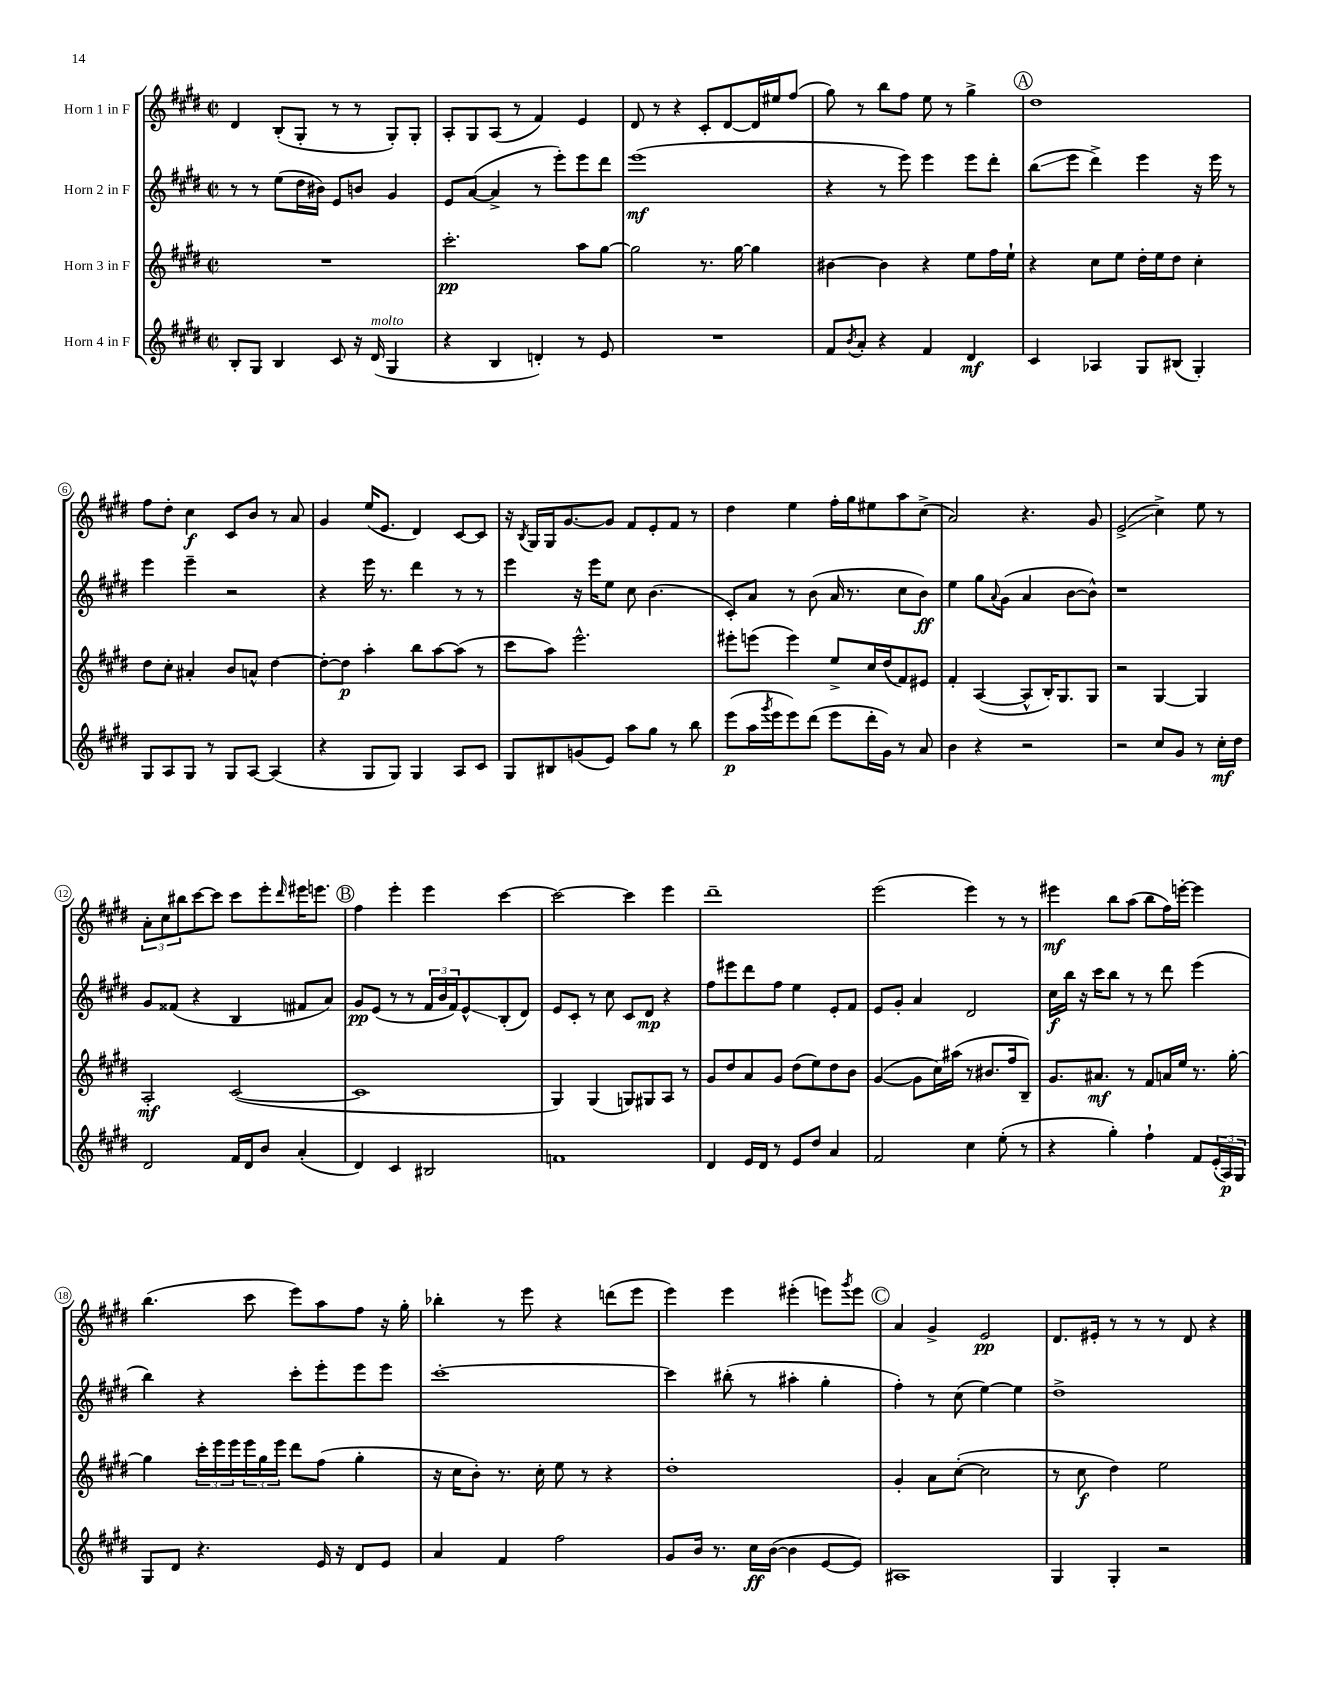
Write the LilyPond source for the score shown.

<<
\new StaffGroup <<
\new Staff = "s0" \with { instrumentName = "Horn 1 in F" } {
    \clef treble \key e \major \defaultTimeSignature \time 2/2
    dis'4 b8-.( gis8-. r8 r8 gis8-.) gis8-. |
    a8-. gis8 a8( r8 fis'4) e'4 |
    dis'8 r8 r4 cis'8-. dis'8~ dis'16 eis''16 fis''8( |
    gis''8) r8 b''8 fis''8 e''8 r8 gis''4-> |
    \mark \markup { \circle "A" } dis''1 |
    fis''8 dis''8-. cis''4\f cis'8 b'8 r8 a'8 |
    gis'4 e''16( e'8. dis'4) cis'8~ cis'8 |
    r16 \acciaccatura { b8 } gis16 gis16 gis'8.~ gis'8 fis'8 e'8-. fis'8 r8 |
    dis''4 e''4 fis''16-. gis''16 eis''8 a''8 cis''8->( |
    a'2) r4. gis'8 |
    e'2->\glissando( cis''4->) e''8 r8 |
    \tuplet 3/2 { a'8-. cis''8 bis''8 } cis'''8~ cis'''8 cis'''8 e'''8-. \grace { dis'''16 } eis'''16 e'''8. |
    \mark \markup { \circle "B" } fis''4 e'''4-. e'''4 cis'''4~ |
    cis'''2~ cis'''4 e'''4 |
    dis'''1-- |
    e'''2( e'''4) r8 r8 |
    eis'''4\mf b''8 a''8( b''8 fis''16) e'''16~-. e'''4 |
    b''4.( cis'''8 e'''8) a''8 fis''8 r16 gis''16-. |
    bes''4-. r8 e'''8 r4 d'''8( e'''8 |
    e'''4) e'''4 eis'''4-.( e'''8) \acciaccatura { gis'''8 } e'''8 |
    \mark \markup { \circle "C" } a'4 gis'4-> e'2\pp |
    dis'8. eis'16-. r8 r8 r8 dis'8 r4 \bar "|." |
}
\new Staff = "s1" \with { instrumentName = "Horn 2 in F" } {
    \clef treble \key e \major \defaultTimeSignature \time 2/2
    r8 r8 e''8( dis''16 bis'16) e'8 b'8 gis'4 |
    e'8 a'8~( a'4-> r8 e'''8-.) e'''8 dis'''8 |
    e'''1\mf( |
    r4 r8 e'''8) e'''4 e'''8 dis'''8-. |
    \mark \markup { \circle "A" } b''8\glissando( e'''8 dis'''4->) e'''4 r16 e'''16 r8 |
    e'''4 e'''4-- r2 |
    r4 e'''16 r8. dis'''4 r8 r8 |
    e'''4 r16 e'''16 e''8 cis''8 b'4.( |
    cis'8-.) a'8 r8 b'8( a'16 r8. cis''8 b'8\ff) |
    e''4 gis''8 \appoggiatura { a'8 } gis'8( a'4 b'8~ b'8-^) |
    r1 |
    gis'8 fisis'8( r4 b4 fis'8 a'8) |
    \mark \markup { \circle "B" } gis'8\pp e'8( r8 r8 \tuplet 3/2 { fis'16 b'16 fis'16) } e'8-^\glissando b8-.( dis'8) |
    e'8 cis'8-. r8 cis''8 cis'8 dis'8\mp r4 |
    fis''8 eis'''8 dis'''8 fis''8 e''4 e'8-. fis'8 |
    e'8 gis'8-. a'4 dis'2 |
    cis''16\f b''16 r16 cis'''16 b''8 r8 r8 dis'''8 e'''4( |
    b''4) r4 cis'''8-. e'''8-. e'''8 e'''8 |
    cis'''1~-. |
    cis'''4 bis''8-.( r8 ais''4-. gis''4-. |
    \mark \markup { \circle "C" } fis''4-.) r8 cis''8( e''4~) e''4 |
    dis''1-> \bar "|." |
}
\new Staff = "s2" \with { instrumentName = "Horn 3 in F" } {
    \clef treble \key e \major \defaultTimeSignature \time 2/2
    R1 |
    cis'''2.-.\pp a''8 gis''8~ |
    gis''2 r8. gis''16~ gis''4 |
    bis'4~ bis'4 r4 e''8 fis''16 e''16-! |
    \mark \markup { \circle "A" } r4 cis''8 e''8 dis''16-. e''16 dis''8 cis''4-. |
    dis''8 cis''8-. ais'4-. b'8 a'8-^ dis''4~ |
    dis''8~-. dis''8\p a''4-. b''8 a''8~ a''8( r8 |
    cis'''8 a''8) e'''2.-^ |
    eis'''8-. e'''8( e'''4) e''8-> cis''16 dis''16( fis'8) eis'8 |
    fis'4-. a4~( a8-^ b16-.) gis8. gis8 |
    r2 gis4~ gis4 |
    a2-.\mf cis'2~( |
    \mark \markup { \circle "B" } cis'1 |
    gis4) gis4( g8) gis8 a8 r8 |
    gis'8 dis''8 a'8 gis'8 dis''8( e''8) dis''8 b'8 |
    gis'4~( gis'8 cis''16) ais''16( r8 bis'8. fis''16 b8--) |
    gis'8. ais'8.\mf r8 fis'8 a'16 e''16 r8. gis''16~-. |
    gis''4 \tuplet 3/2 { cis'''16-. e'''16 e'''16 } \tuplet 3/2 { e'''16 gis''16 e'''16 } dis'''8 fis''8( gis''4-. |
    r16 cis''16 b'8-.) r8. cis''16-. e''8 r8 r4 |
    dis''1-. |
    \mark \markup { \circle "C" } gis'4-. a'8 cis''8~-.( cis''2 |
    r8 cis''8\f dis''4) e''2 \bar "|." |
}
\new Staff = "s3" \with { instrumentName = "Horn 4 in F" } {
    \clef treble \key e \major \defaultTimeSignature \time 2/2
    b8-. gis8 b4 cis'8 r16 dis'16^\markup { \italic "molto" }( gis4 |
    r4 b4 d'4-.) r8 e'8 |
    R1 |
    fis'8 \acciaccatura { b'8 } a'8-. r4 fis'4 dis'4\mf |
    \mark \markup { \circle "A" } cis'4 aes4 gis8 bis8( gis4-.) |
    gis8 a8 gis8 r8 gis8 a8~ a4( |
    r4 gis8 gis8) gis4 a8 cis'8 |
    gis8 bis8 g'8( e'8) a''8 gis''8 r8 b''8 |
    e'''8\p( a''16 \acciaccatura { gis'''8 } e'''16 e'''8) dis'''8( e'''8 dis'''16-. gis'16) r8 a'8 |
    b'4 r4 r2 |
    r2 cis''8 gis'8 r8 cis''16-.\mf dis''16 |
    dis'2 fis'16 dis'16 b'8 a'4-.( |
    \mark \markup { \circle "B" } dis'4) cis'4 bis2 |
    f'1 |
    dis'4 e'16 dis'16 r8 e'8 dis''8 a'4 |
    fis'2 cis''4 e''8-.( r8 |
    r4 gis''4-.) fis''4-! fis'8 \tuplet 3/2 { e'16-.( a16\p) gis16 } |
    gis8 dis'8 r4. e'16 r16 dis'8 e'8 |
    a'4 fis'4 fis''2 |
    gis'8 b'16 r8. cis''16\ff b'16~( b'4 e'8~ e'8) |
    \mark \markup { \circle "C" } ais1 |
    gis4 gis4-. r2 \bar "|." |
}
>>
>>
\layout { \context { \Score \override BarNumber.stencil = #(make-stencil-circler 0.1 0.3 ly:text-interface::print) } }
